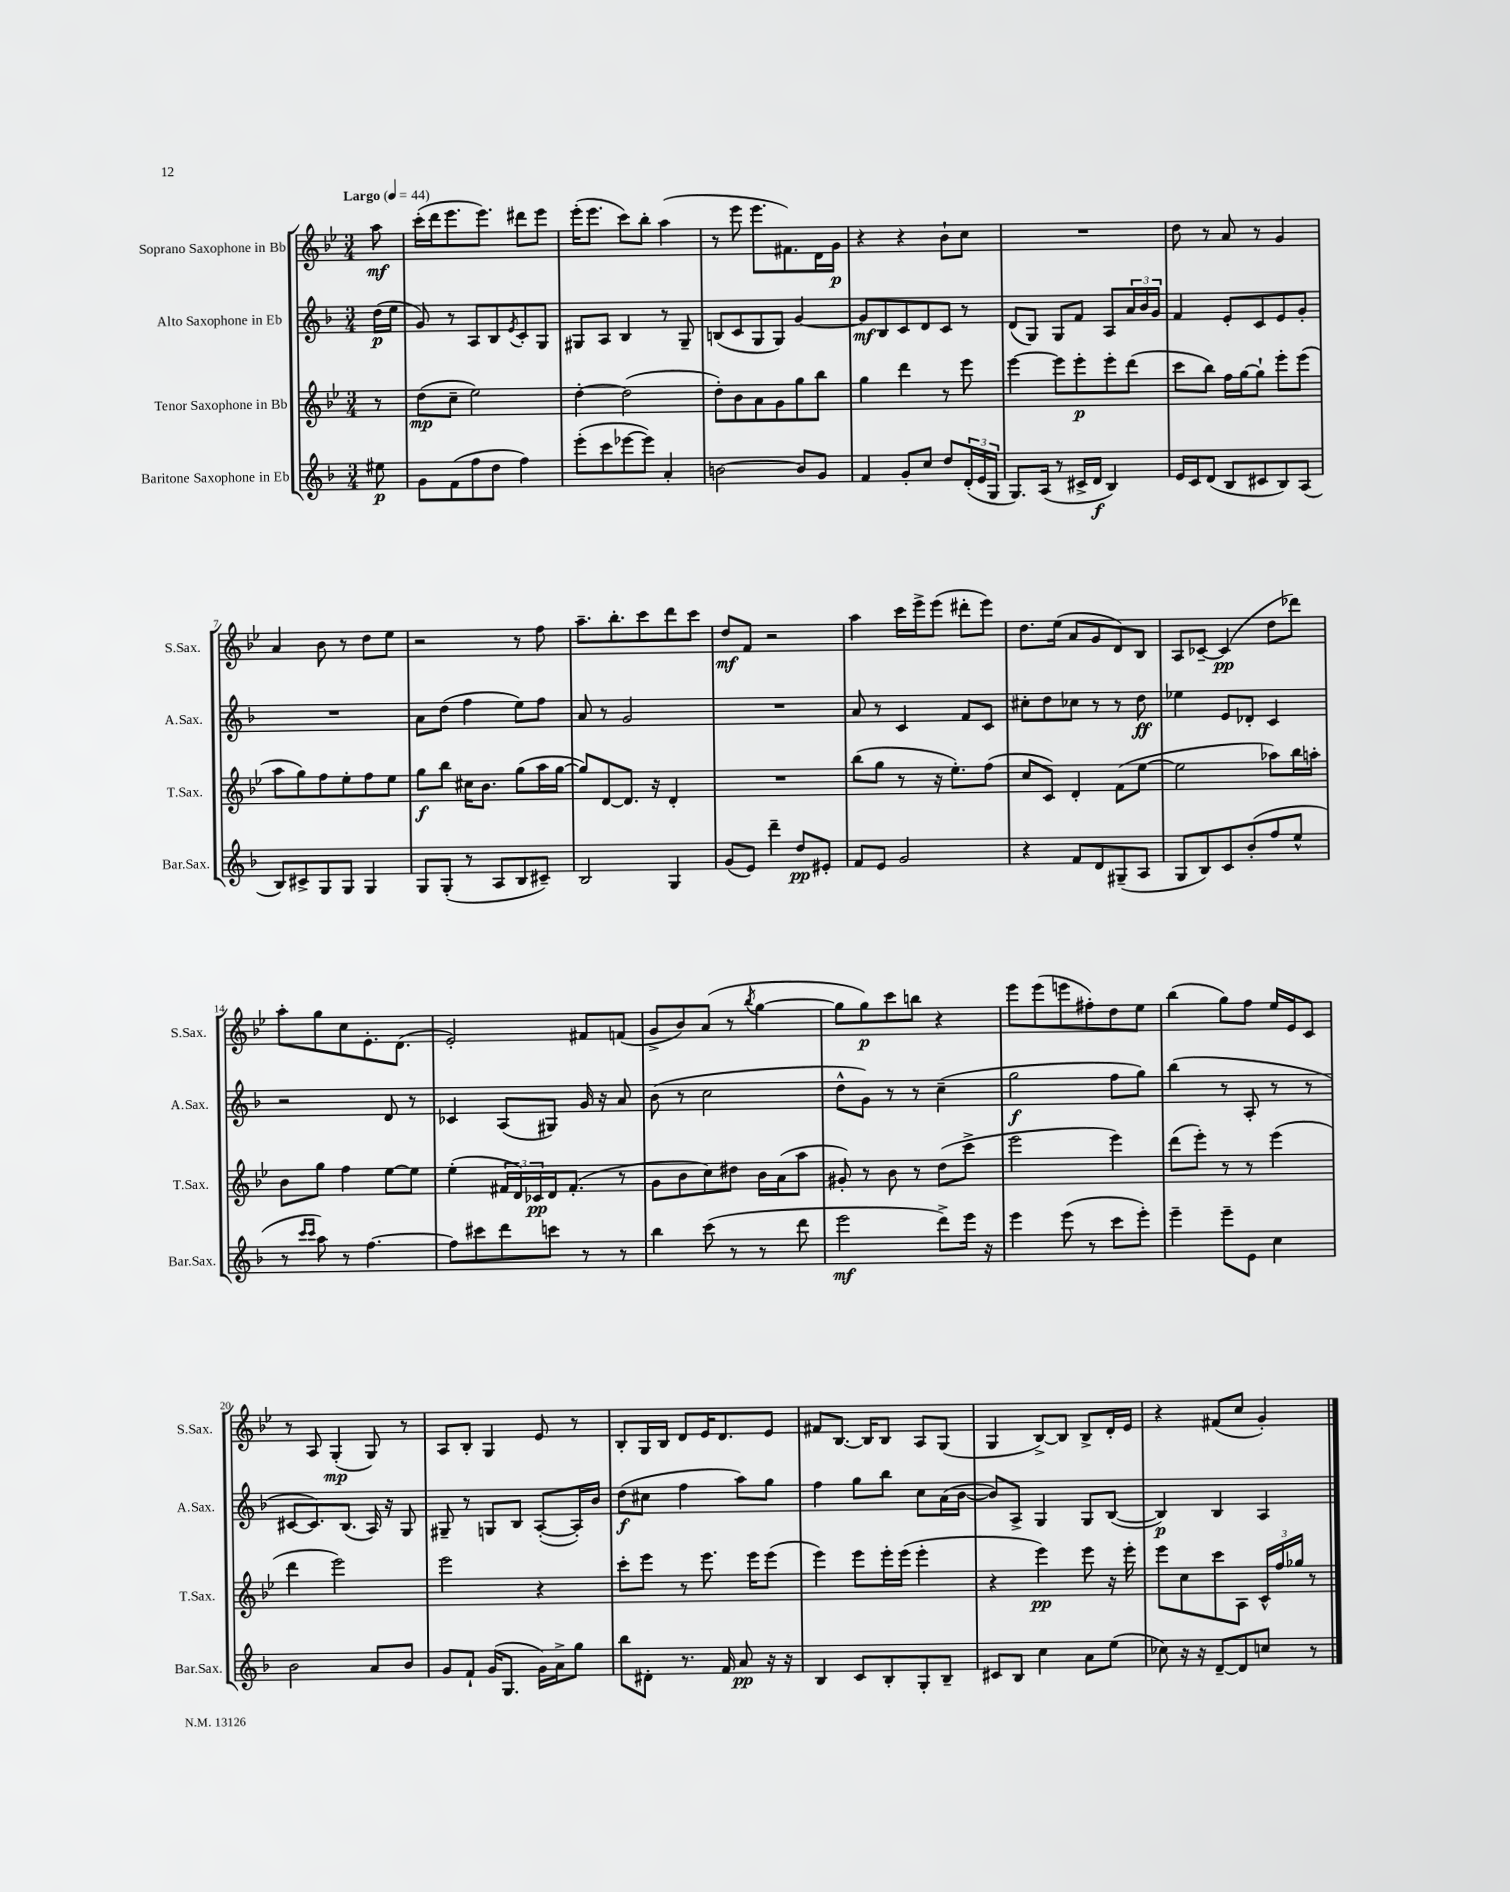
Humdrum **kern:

**kern	**kern	**kern	**kern
*staff4	*staff3	*staff2	*staff1
*clefG2	*clefG2	*clefG2	*clefG2
*k[b-]	*k[b-e-]	*k[b-]	*k[b-e-]
*M3/4	*M3/4	*M3/4	*M3/4
*MM44	*MM44	*MM44	*MM44
8ee#	8r	(16dd	8aa
.	.	16ee	.
=	=	=	=
8g	(8dd	8g)	(16ccc'
.	.	.	16ddd
(8f	8cc~	8r	8.eee-
8ff	2ee-)	8A	.
.	.	.	8.eee-)
8dd	.	8B-	.
.	.	8qe	.
4ff)	.	8c'	8ddd#
.	.	8G	8eee-
=	=	=	=
(8eee'	[4dd'	8G#	(16eee-'
.	.	.	8.eee-
8ccc	.	8A	.
[8eee-	(2dd]	4B-	8ccc)
8eee-])	.	.	8bb-'
4a'	.	8r	(4aa
.	.	8G#~	.
=	=	=	=
[2b	8dd')	(8B	8r
.	8b-	8c	8eee-
.	8a	8G	8.eee-
.	8g	8G)	.
.	.	.	8.f#)
8b]	8gg	[4g	.
8g	8bb-	.	16d
.	.	.	16g
=	=	=	=
4f	4gg	8g]	4r
.	.	8B-	.
8g'	4ddd	8c	4r
8cc	.	8d	.
8dd	8r	8c	8b-`
(24d'	8eee-	8r	8cc
24e	.	.	.
24G	.	.	.
=	=	=	=
8.G)	[4eee-	(8d	2.r
.	.	8G)	.
(16A	.	.	.
8r	8eee-]	8G	.
16c#^	8eee-'	8f	.
16d	.	.	.
4B-)	8eee-'	8A	.
.	(8ddd	24a	.
.	.	24b-	.
.	.	24g	.
=	=	=	=
16e	8ccc	4f	8dd
16c	.	.	.
(8d	8bb-)	.	8r
8B-	16ff	8e'	8a
.	[16gg	.	.
8c#	8gg`]	8c	8r
8B-)	8eee-'	8e	4g
(8A	(8eee-	8g'	.
=	=	=	=
8B-)	8aa	2.r	4a
8c#^	8gg)	.	.
8G	8ff	.	8b-
8G	8ee-'	.	8r
4G	8ff	.	8dd
.	8ee-	.	8ee-
=	=	=	=
8G	8gg	8a	2r
(8G'	8bb-	(8dd	.
8r	16cc#	4ff	.
.	8.b-	.	.
8A	.	.	.
8B-	(8gg	8ee)	8r
8c#~)	16aa	8ff	8ff
.	[16gg	.	.
=	=	=	=
2B-	8gg])	8a	8.aa~
.	[8d	8r	.
.	.	.	8.bb-'
.	8.d]	2g	.
.	.	.	8ccc
.	16r	.	.
4G	4d'	.	8ddd
.	.	.	8ccc
=	=	=	=
(8g	2.r	2.r	8dd
8e)	.	.	8f
4ddd~	.	.	2r
8dd	.	.	.
8e#'	.	.	.
=	=	=	=
8f	(8bb-	8a	4aa
8e	8gg	8r	.
2g	8r	4c	16ccc
.	.	.	16eee-^
.	16r	.	(8eee-
.	8.ee-')	.	.
.	.	8f	8ddd#'
.	(8ff	8c	8eee-)
=	=	=	=
4r	8cc	8cc#'	8.dd
.	8c)	8dd	.
.	.	.	(16ee-
8f	4d'	8cc-	8a
8d	.	8r	8g
(8G#~	(8f	8r	8d)
8A	[8ee-	8dd	8B-
=	=	=	=
8G	2ee-]	4ee-	8A
8B-)	.	.	[8c-~
8c	.	8e	(4c-]
(8b-'	.	8d-'	.
8ff	8aa-)	4c	8dd
8ee^^	16bb-	.	8ddd-)
.	16aa'	.	.
=	=	=	=
8r	8b-	2r	8aa'
16qqccc	.	.	.
16qqccc	.	.	.
8aa)	8gg	.	8gg
8r	4ff	.	8cc
[4.ff	.	.	8.e-'
.	[8ee-	8d	.
.	.	.	(8.d
.	8ee-]	8r	.
=	=	=	=
8ff]	(4ee-'	4c-	2e-')
8ccc#	.	.	.
8ddd	24f#	(8A	.
.	24d)	.	.
.	24c-	.	.
8ccc	16d	8G#)	.
.	(8.f#'	.	.
8r	.	16g	8f#
.	.	16r	.
8r	8r	8a	(8f
=	=	=	=
4bb-	8g	(8b-	8g^
.	8b-	8r	8b-)
(8ccc	8cc)	2cc	(8a
8r	8dd#	.	8r
.	.	.	8qbb-
8r	16b-	.	[4gg
.	(16a	.	.
8ddd	8aa	.	.
=	=	=	=
2eee	8g#')	8dd^^	8gg]
.	8r	8g)	8gg)
.	8b-	8r	8ccc
.	8r	8r	8bb
8ddd^)	(8dd	(4cc~	4r
16eee	8ccc^	.	.
16r	.	.	.
=	=	=	=
4eee	2eee-	2gg	8eee-
.	.	.	(8eee-
(8eee	.	.	8eee
8r	.	.	8ff#')
8ccc	4eee-)	8ff	8dd
8eee')	.	8gg)	8ee-
=	=	=	=
4eee~	(8ddd	(4bb-	(4bb-
.	8eee-')	.	.
8eee~	8r	8r	8gg)
8e	8r	8A'	8ff
4cc	(4eee-	8r	16ee-
.	.	.	16e-
.	.	8r	8c
=	=	=	=
2b-	4ddd	[8c#	8r
.	.	8.c#])	8A
.	2eee-)	.	(4G'
.	.	(8.B-	.
8a	.	16A)	8G)
.	.	16r	.
8b-	.	8G	8r
=	=	=	=
8g	2eee-	8G#~	8A
8f`	.	8r	8B-'
(16g	.	8G	4G
8.G	.	.	.
.	.	8B-	.
16g)	4r	([8A'	8e-
16a^	.	.	.
8gg	.	16A'])	8r
.	.	16b-	.
=	=	=	=
8bb-	8ccc'	(8dd	8B-'
8d#'	8eee-	8cc#	16G
.	.	.	16B-
8.r	8r	4ff	8d
.	8.eee-	.	16e-
16f	.	.	8.d
8a	.	8aa)	.
.	16eee-	.	.
16r	(8eee-	8gg	8e-
16r	.	.	.
=	=	=	=
4B-	4eee-)	4ff	8f#
.	.	.	[8.B-
8c	8eee-	8gg	.
.	.	.	16B-]
8B-'	16eee-'	8bb-	8B-
.	(16eee-	.	.
8G'	4eee-'	8cc	8A
8B-~	.	(16a	(8G
.	.	[16b-	.
=	=	=	=
8c#	4r	8b-])	4G
8B-	.	8A^	.
4cc	4eee-)	4G	[8B-^)
.	.	.	8B-]
8a	8eee-	8G	8B-^
(8ee	16r	([8B-	16d'
.	16eee-'	.	16e-
=	=	=	=
8cc-)	8eee-	4B-])	4r
16r	8cc	.	.
16r	.	.	.
[8d~	8ccc	4B-	(8f#
8d]	8A	.	8cc
8cc	24c^^	4A	4g')
.	24ff	.	.
.	24gg-	.	.
8r	8r	.	.
==	==	==	==
*-	*-	*-	*-
